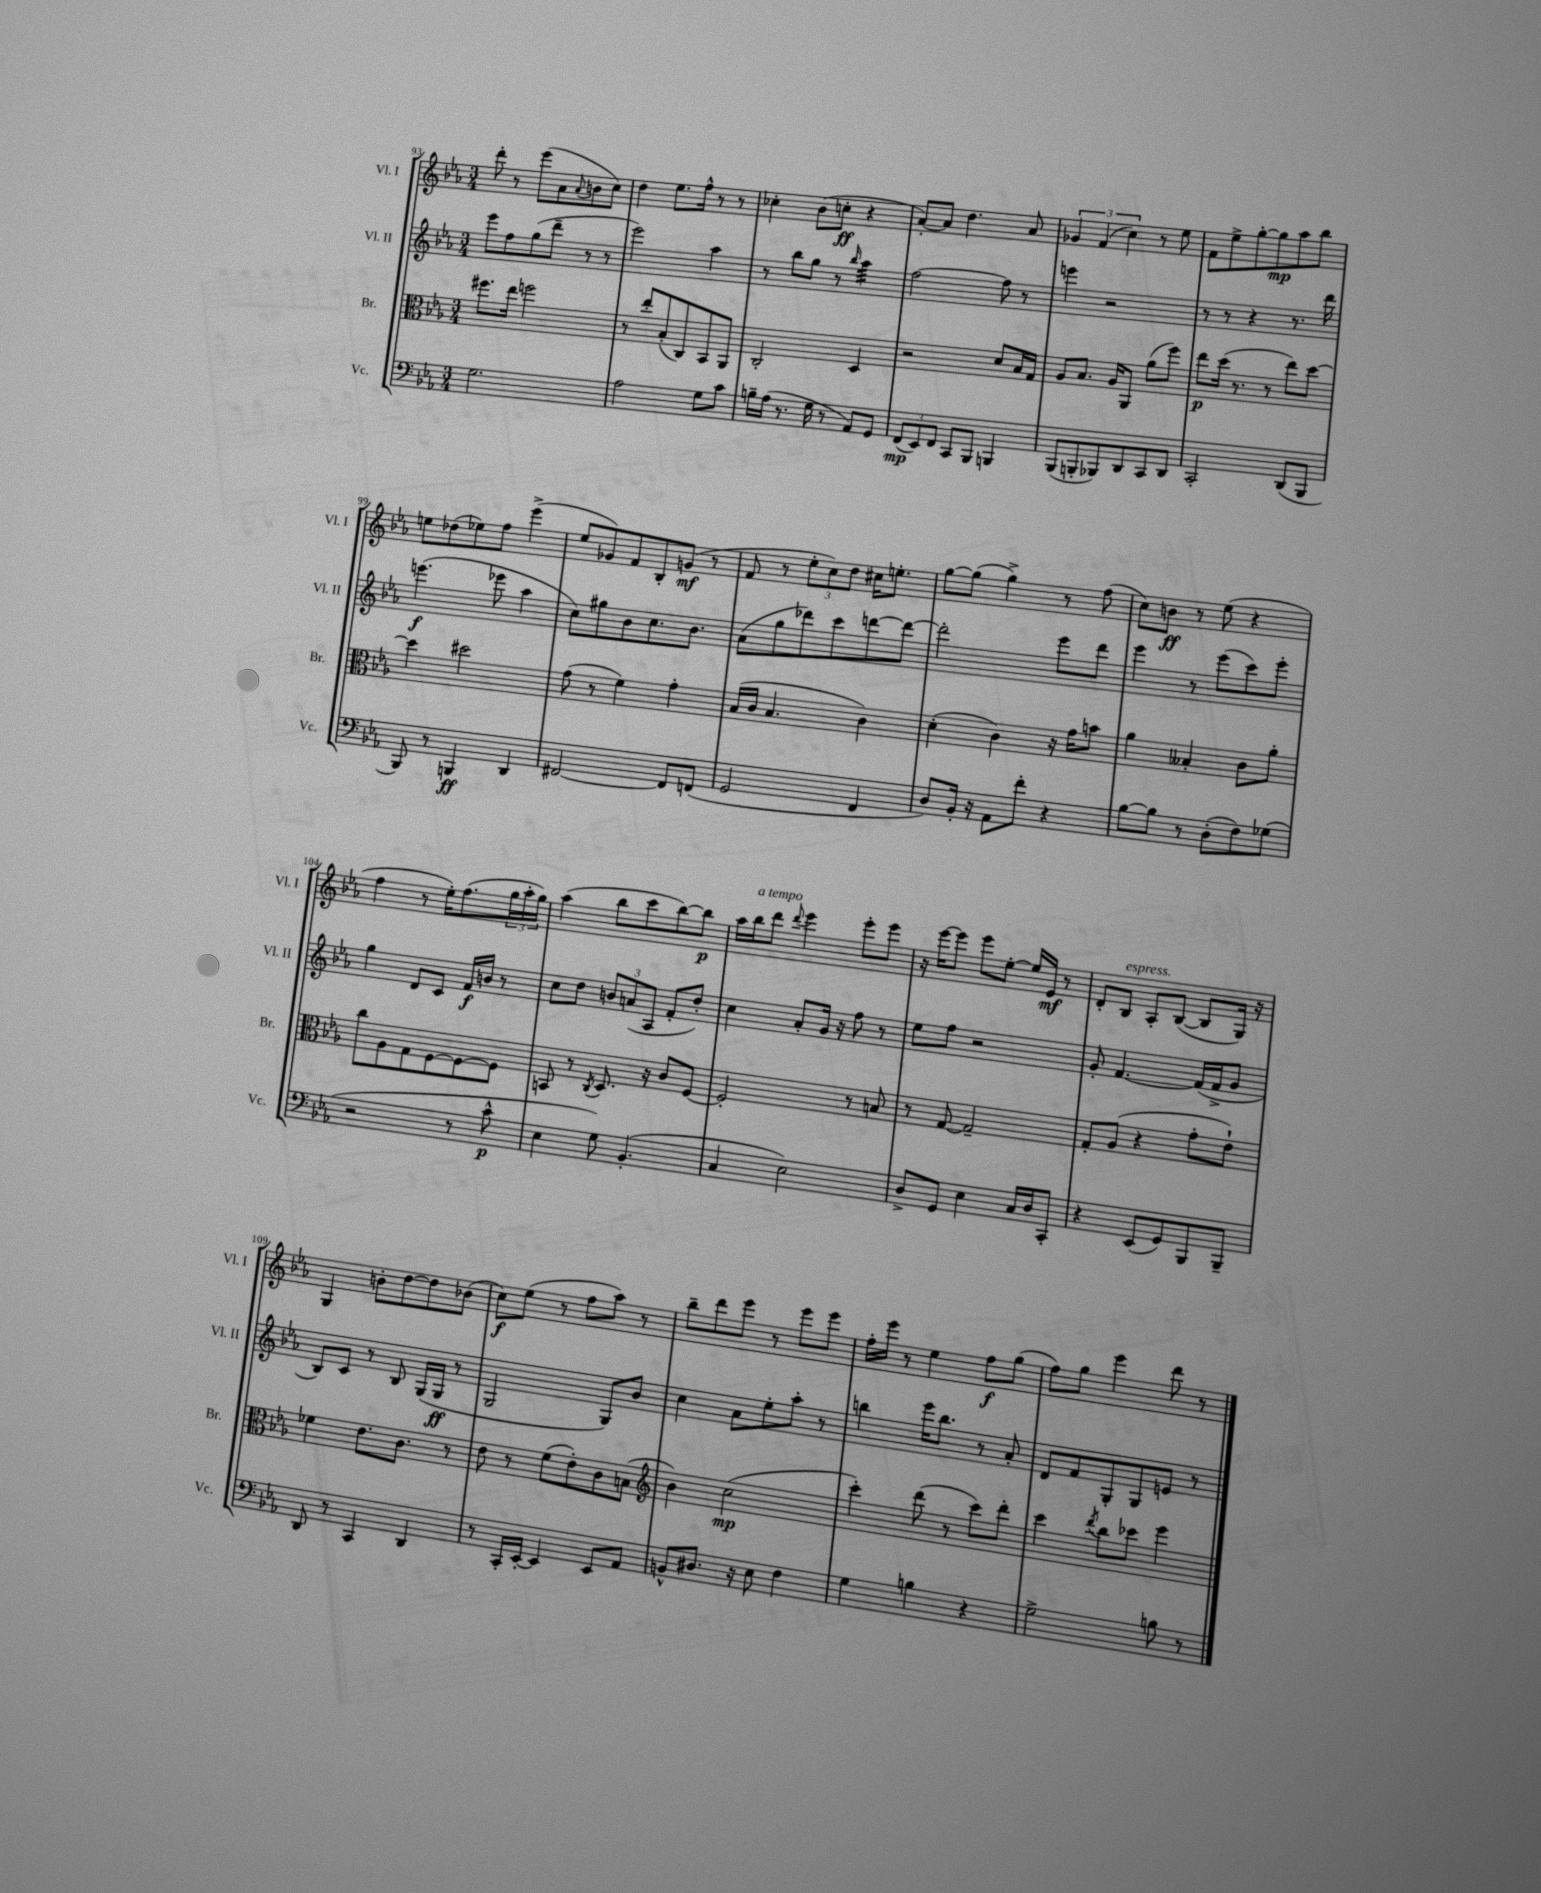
<<
\new StaffGroup <<
\new Staff = "s0" \with { instrumentName = "Vl. I" shortInstrumentName = "Vl. I" } {
    \clef treble \key ees \major \numericTimeSignature \time 3/4
    d'''8-. r8 ees'''8( aes'8 \appoggiatura { aes'8 } b'8 c''8) |
    d''4 ees''8. f''16-^ r8 r8 |
    ces''4-. bes'8( c''8-.\ff r4 |
    aes'8~-.) aes'8 d''4. aes'8 |
    \tuplet 3/2 { ges'4 f'4( c''4) } r8 ees''8 |
    f'8 ees''8-> g''8~-. g''8\mp aes''8 bes''8 |
    e''8 des''8( ees''8) f''8 ees'''4->( |
    ees''8 ges'8) f'8 bes8-. g'8\mf( r8 |
    f'8 r8 \tuplet 3/2 { ees''8-. c''8) d''8 } cis''16 e''8.-. |
    g''8~ g''8( g''4->) r8 f''8( |
    c''8) b'8\ff r8 ees''8( r4 |
    f''4 r8 ees''16-.) f''8.( \tuplet 3/2 { g''16 aes''16-. g''16) } |
    aes''4( bes''8 c'''8 bes''8~) bes''8\p |
    aes''16 bes''16^\markup { \italic "a tempo" } d'''8 \appoggiatura { d'''8 } ees'''4 ees'''8-. ees'''8 |
    r16 ees'''16~ ees'''8 ees'''8 ees''8~-. ees''16 ees'16\mf r8 |
    d'8-. bes8^\markup { \italic "espress." } aes8-. bes8~( bes8 g16) r16 |
    g4 b'8-. d''8~ d''8 bes'8( |
    c''8\f) ees''8( r8 f''8 aes''8) r8 |
    bes''8-- d'''8 ees'''8 r8 ees'''8 ees'''8 |
    f''16-. ees'''16 r8 ees''4 f''8\f g''8( |
    f''8) g''8 ees'''4 d'''8 r8 \bar "|." |
}
\new Staff = "s1" \with { instrumentName = "Vl. II" shortInstrumentName = "Vl. II" } {
    \clef treble \key ees \major \numericTimeSignature \time 3/4
    ees'''8 f''8 g''8( d'''8-- r8 r8 |
    ees'''2) aes''4 |
    r8 bes''8 g''8 r8 \grace { bes''16 } aes''4:32 |
    f''2~ f''8 r8 |
    e'''4 r2 |
    r8 r8 r4 r8. d'''16 |
    e'''4.\f( ees'''8 aes''4 |
    c''8) gis''8 bes'8 c''8. bes'8. |
    aes'8( g''8 des'''8) c'''8 d'''8~ d'''8~ |
    d'''2-. ees'''8 d'''8 |
    ees'''4 r8 ees'''8( c'''8) ees'''8-. |
    g''4 d'8 c'8 f'16\f b'16 r8 |
    c''8 d''8 \tuplet 3/2 { b'8 a'8( aes8 } f'8-. d''8-.) |
    c''4 aes'8-. g'16 r16 f''8 r8 |
    ees''8 f''8 r2 |
    g'8-. f'4.~ f'16( f'16-> g'8 |
    bes8) c'8 r8 bes8 g16( g16\ff r8 |
    g2 g8) bes'8 |
    c''4 aes'8 ees''8-. aes''8-. r8 |
    b''4 ees'''16 b''8. r8 aes'8-. |
    d'8 f'8 g8-. g8 e'8 r8 \bar "|." |
}
\new Staff = "s2" \with { instrumentName = "Br." shortInstrumentName = "Br." } {
    \clef alto \key ees \major \numericTimeSignature \time 3/4
    fis''8. ees''16 f''2 |
    r8 ees''8-. bes8-.( c8) bes,8 aes,8 |
    c2-. d4 |
    r2 d'8 bes16 g16 |
    aes8 bes8. aes16 aes,8 aes'8( f''8) |
    ees''8\p d''16( r8. r8 ees''8) d''8~ |
    d''4 dis''2 |
    g'8( r8 f'4) g'4-. |
    bes16( c'16 bes4. c'4) |
    d'4-.( c'4) r16 g'16 b'8 |
    aes'4 beses4-. c'8 aes'8-. |
    c''8 aes8 g8 f8~ f8~ f8 |
    b,8 r8 \acciaccatura { c8 } d8. r16 c'8 f8~ |
    f2-. r8 b8 |
    r8 g8~ g2-- |
    g8-. aes8( r4 g'8-. ees'8-!) |
    fes'4 ees'8. c'8. r8 |
    ees'8 r8 f'8( ees'8-.) c'8 b8( |
    \clef treble bes'4) c''2\mp( |
    c'''4-.) d'''8( r8 c'''8) d'''8-. |
    c'''4 \acciaccatura { d'''8 } bes''8 ces'''8 ees'''4 \bar "|." |
}
\new Staff = "s3" \with { instrumentName = "Vc." shortInstrumentName = "Vc." } {
    \clef bass \key ees \major \numericTimeSignature \time 3/4
    g2. |
    aes2 g8 c'8 |
    b16-- aes16( r8. g16 r8 aes,8) g,8 |
    \tuplet 3/2 { f,8\mp( ees,8) f,8 } c,8 bes,,8 b,,4 |
    bes,,8( b,,8-. bes,,8) d,8 c,8 d,8 |
    c,2-. d,8( bes,,8 |
    bes,,8) r8 b,,4\ff d,4 |
    fis,2~ fis,8 f,8( |
    g,2 f,4 |
    d8) bes,16-. r16 aes,8 f'8-. r4 |
    bes8~ bes8 r8 d8-.( f8) ges8( |
    r2 r8 c'8-^\p |
    ees4 g8) bes,4.-.( |
    c4 ees2) |
    d8-> g,8 ees4 c16 d16 c,8-. |
    r4 ees,8( g,8) bes,,8 bes,,8-- |
    d,8 r8 c,4 d,4 |
    r8 c,16-. ees,16~-. ees,4 ees,8 aes,8 |
    b,8-^ dis8. r16 ees8 f4 |
    g4 b4 r4 |
    g2-> b8 r8 \bar "|." |
}
>>
>>
\layout { \context { \Score currentBarNumber = #93 } }
